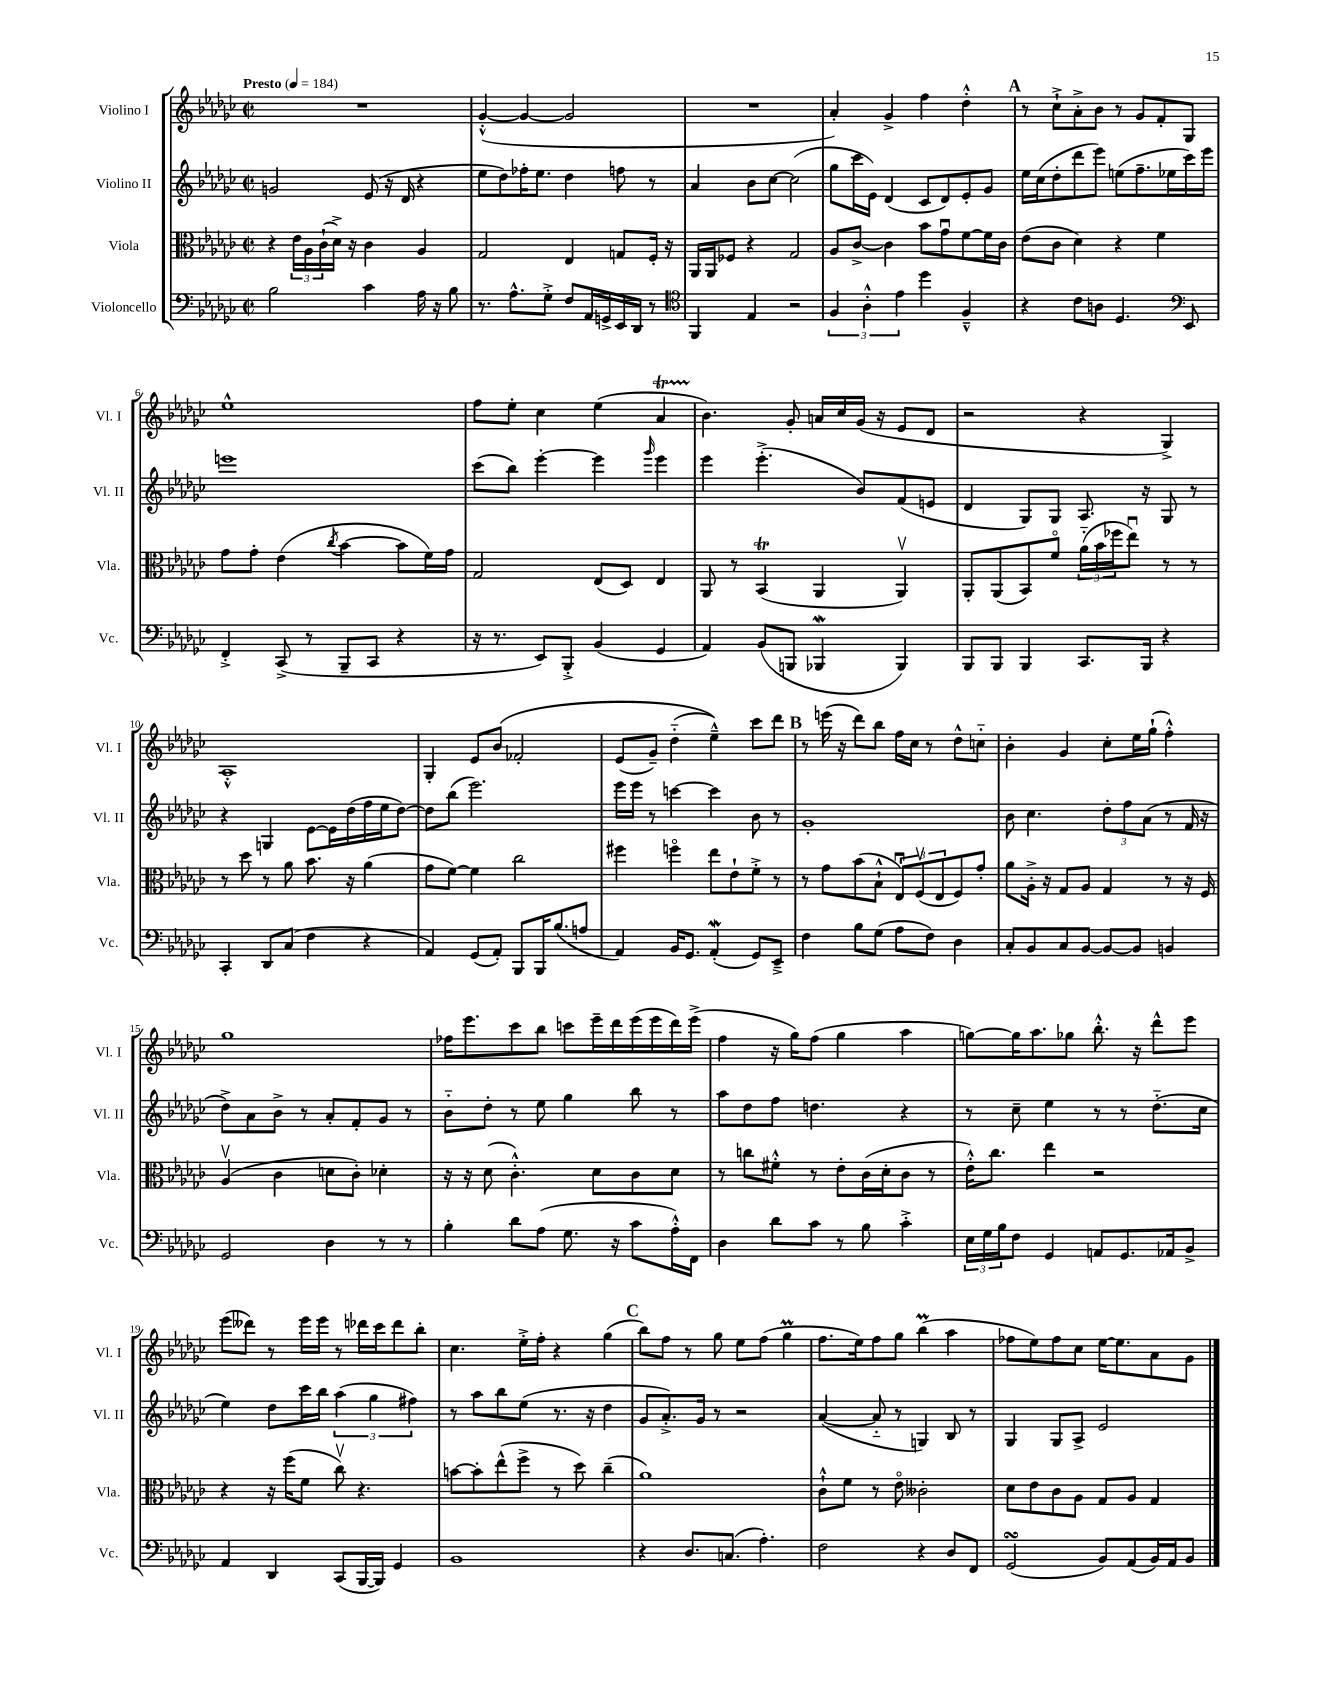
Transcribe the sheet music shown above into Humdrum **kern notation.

**kern	**kern	**kern	**kern
*staff4	*staff3	*staff2	*staff1
*clefF4	*clefC3	*clefG2	*clefG2
*k[b-e-a-d-g-c-]	*k[b-e-a-d-g-c-]	*k[b-e-a-d-g-c-]	*k[b-e-a-d-g-c-]
*M2/2	*M2/2	*M2/2	*M2/2
*met(c|)	*met(c|)	*met(c|)	*met(c|)
*MM184	*MM184	*MM184	*MM184
2B-	4r	2g	1r
.	24e-	.	.
.	24A-	.	.
.	(24c-`	.	.
.	16d-^)	.	.
.	16r	.	.
4c-	4c-	(8e-	.
.	.	16r	.
.	.	16d-	.
16A-	4A-	4r	.
16r	.	.	.
8B-	.	.	.
=	=	=	=
8.r	2G-	8ee-	([4g-'^^
.	.	8dd-)	.
8.A-^^	.	.	.
.	.	16ff-'	4g-_
.	.	8.ee-	.
8G-'^	.	.	.
8F	4E-	4dd-	2g-]
16AA-	.	.	.
16GG^	.	.	.
16EE-	8G	8ff	.
16DD-	.	.	.
8r	16F'	8r	.
.	16r	.	.
=	=	=	=
*clefC4	*	*	*
4FF	16AA-	4a-	1r
.	16AA-	.	.
.	8F-	.	.
4E-	4r	8b-	.
.	.	[8cc-	.
2r	2G-	(2cc-]	.
=	=	=	=
6F	8A-	8gg-	4a-')
.	[8c-^	16ccc-	.
6A-'^^	.	.	.
.	.	16e-)	.
.	4c-]	(4d-	4g-^
6e-	.	.	.
4dd-	8b-	8c-	4ff
.	8g-u	8d-)	.
4F~^^	[8f	8e-'	4dd-'^^
.	16f]	8g-	.
.	16c-	.	.
=	=	=	=
4r	(8e-	16ee-	8r
.	.	(16cc-	.
.	8c-	8dd-'	8cc-`^
8c-	4d-)	8ddd-	8a-'^
8A	.	8eee-)	8b-
4.D-	4r	(8ee	8r
.	.	8.ff~	8g-
.	4f	.	8f'
.	.	16ee-	.
*clefF4	*	*	*
8EE-	.	16ccc-)	8G-
.	.	16eee-	.
=	=	=	=
4FF'^	8g-	1eee	1ee-^^
.	8g-'	.	.
(8CC-^	(4e-	.	.
8r	.	.	.
.	8qcc-	.	.
8BBB-~	[4b-	.	.
8CC-	.	.	.
4r	8b-]	.	.
.	16f)	.	.
.	16g-	.	.
=	=	=	=
16r	2G-	(8ccc-	8ff
8.r	.	.	.
.	.	8bb-)	8ee-'
8EE-)	.	[4eee-'	4cc-
8BBB-'^	.	.	.
(4BB-	(8E-	4eee-]	(4ee-
.	8D-)	.	.
.	.	16qqggg-	.
4GG-	4E-	4eee-	4a-
=	=	=	=
4AA-)	8AA-	4eee-	4.b-)
.	8r	.	.
(8BB-	(4BB-	(4.eee-'^	.
8BBB	.	.	8g-'
4BBB-	4AA-	.	16a
.	.	.	16cc-
.	.	8b-)	(16g-
.	.	.	16r
4BBB-)	4AA-v)	(8f	8e-
.	.	8e	8d-
=	=	=	=
8BBB-	8AA-'	4d-	2r
8BBB-	(8AA-	.	.
4BBB-	8BB-)	8G-)	.
.	8fo	8G-	.
8.CC-	(24a-'~	8.A-	4r
.	24b-	.	.
.	24ff-	.	.
.	8ee-u)	.	.
16BBB-	.	16r	.
4r	8r	8G-	4G-^)
.	8r	8r	.
=	=	=	=
4CC-'	8r	4r	1A-'^^
.	8dd-	.	.
8DD-	8r	4G	.
(8C-	8a-	.	.
4F	8.b-	[8e-	.
.	.	16e-]	.
.	16r	(16dd-	.
4r	(4a-	16ff	.
.	.	16ee-	.
.	.	[8dd-)	.
=	=	=	=
4AA-)	8g-	8dd-]	4G-'
.	[8f)	(8bb-	.
(8GG-	4f]	2.eee-)	8e-
8AA-')	.	.	&(8b-
8BBB-	2cc-	.	2f-'
16BBB-	.	.	.
(8.B-	.	.	.
8A	.	.	.
=	=	=	=
4AA-)	4ff#	16eee-	(8e-
.	.	16eee-	.
.	.	8r	8g-~)
16BB-	4ffo	[4ccc	(4dd-'~
8.GG-	.	.	.
(4AA-'	8ee-	4ccc]	4ee-~^^)&)
.	8e-`	.	.
8GG-)	8f'^	8b-	8ccc-
8EE-~^	8r	8r	8ddd-
=	=	=	=
4F	8r	1g-'	8r
.	8g-	.	(16eee
.	.	.	16r
8B-	(8b-	.	8ddd-)
(8G-	8B-`^^	.	8bb-
8A-	12E-u)	.	16ff
.	.	.	16cc-
.	(12Fv	.	.
8F)	.	.	8r
.	12E-	.	.
4D-	8F)	.	8dd-^^
.	8g-'	.	8cc'~
=	=	=	=
8C-'	8a-	8b-	4b-'
8BB-	16A-'^	4.cc-	.
.	16r	.	.
8C-	8G-	.	4g-
[8BB-	8A-	.	.
8BB-_	4G-	12dd-'	8cc-'
.	.	12ff	.
8BB-]	.	.	16ee-
.	.	(12a-	.
.	.	.	(16gg-`
4BB	8r	8r	4ff'^^)
.	16r	16f	.
.	16F	16r	.
=	=	=	=
2GG-	(4A-v	8dd-^)	1gg-
.	.	8a-	.
.	4c-	8b-^	.
.	.	8r	.
4D-	8d	8a-'	.
.	8c-')	8f'	.
8r	4d-'	8g-	.
8r	.	8r	.
=	=	=	=
4B-'	16r	8b-'~	16ff-
.	16r	.	8.eee-
.	(8d-	8dd-'	.
8d-	4.c-'^^)	8r	8ccc-
(8A-	.	8ee-	8bb-
8.G-	.	4gg-	8ccc
.	8d-	.	16eee-~
16r	.	.	16ddd-
8c-	8c-	8bb-	(16eee-
.	.	.	16eee-
16A-'^^)	8d-	8r	16ddd-)
16FF	.	.	(16eee-^
=	=	=	=
4D-	8r	8aa-	4ff
.	8cc	8dd-	.
8d-	8f#'^^	8ff	16r
.	.	.	16gg-)
8c-	8r	4.dd	(8ff
8r	8e-'	.	4gg-
8B-	(16c-	.	.
.	16d-'	.	.
4c-'^	8c-	4r	4aa-
.	8r	.	.
=	=	=	=
24E-	16e-'^^)	8r	[8gg)
24G-	.	.	.
.	8.cc-	.	.
24B-	.	.	.
8F	.	8cc-~	16gg]
.	.	.	8.aa-
4GG-	4ee-	4ee-	.
.	.	.	8gg-
8AA	2r	8r	8.bb-'^^
8.GG-	.	8r	.
.	.	.	16r
.	.	(8.dd-'~	8ddd-^^
16AA-	.	.	.
8BB-^	.	.	8eee-
.	.	16cc-	.
=	=	=	=
4AA-	4r	4ee-)	(8eee-
.	.	.	8ddd--)
4DD-	16r	8dd-	8r
.	(16ff	.	.
.	8f	16ccc-	16eee-
.	.	16bb-	16eee-
(8CC-	8cc-v)	(6aa-	8r
[16BBB-	4.r	.	16ddd-
.	.	6gg-	.
16BBB-])	.	.	16ccc-
4GG-	.	.	8ddd-
.	.	6ff#)	.
.	.	.	8bb-'
=	=	=	=
1BB-	[8b	8r	4.cc-
.	8b']	8aa-	.
.	(8ee-^^	8bb-	.
.	8ff^	(8ee-	16ee-'^
.	.	.	16ff'
.	8r	8.r	4r
.	8dd-)	.	.
.	.	16r	.
.	(4cc-~	4dd-	(4gg-
=	=	=	=
4r	1a-)	8g-	8bb-)
.	.	8.a-'^)	8ff
8.D-	.	.	8r
.	.	16g-	.
.	.	8r	8gg-
(8.C	.	.	.
.	.	2r	8ee-
4.A-')	.	.	(8ff
.	.	.	4gg-
=	=	=	=
2F	8c-`^^	([4a-	8.ff
.	8f	.	.
.	.	.	16ee-)
.	8r	8a-'~]	8ff
.	8e-o	8r	8gg-
4r	2c--'	4G)	(4bb-
8D-	.	8B-	4aa-
8FF	.	8r	.
=	=	=	=
(2GG-	8d-	4G-	8ff-
.	8e-	.	8ee-)
.	8c-	8G-	8ff-
.	8A-	8A-^	8cc-
8BB-)	8G-	2e-	[16ee-
.	.	.	8.ee-]
(8AA-	8A-	.	.
16BB-)	4G-	.	8a-
16AA-	.	.	.
8BB-	.	.	8g-
==	==	==	==
*-	*-	*-	*-
